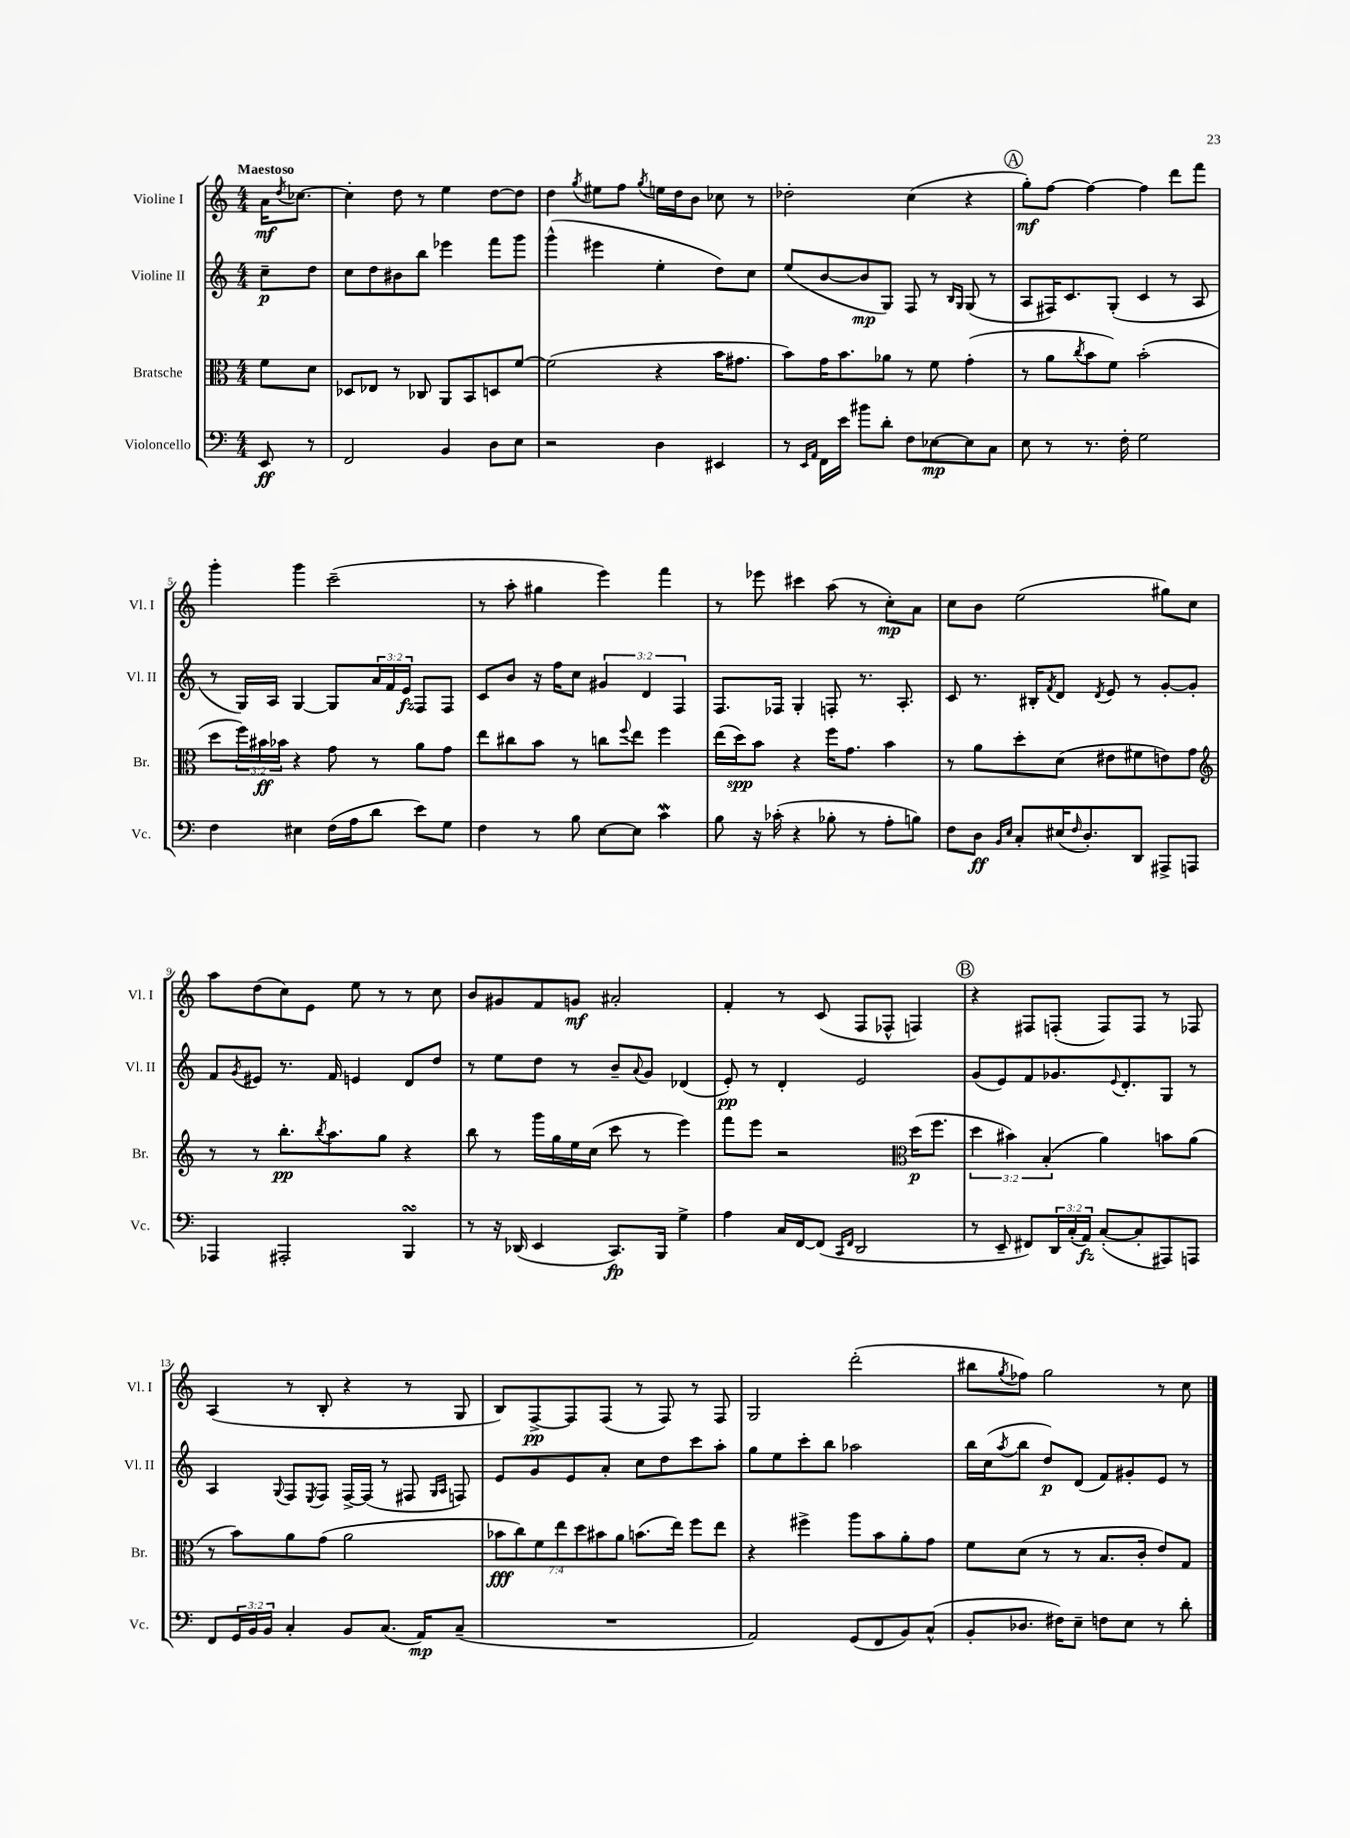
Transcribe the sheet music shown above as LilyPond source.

<<
\new StaffGroup <<
\new Staff = "s0" \with { instrumentName = "Violine I" shortInstrumentName = "Vl. I" } {
    \clef treble \key c \major \numericTimeSignature \time 4/4 \partial 4 \tempo "Maestoso"
    a'16\mf \acciaccatura { d''8 } ces''8.~ |
    ces''4-. d''8 r8 e''4 d''8~ d''8 |
    d''4 \acciaccatura { g''8 } eis''8 f''8 \acciaccatura { g''8 } e''16 d''16 b'8 ces''8 r8 |
    des''2-. c''4( r4 |
    \mark \markup { \circle "A" } g''8-.\mf) f''8~ f''4~ f''4 d'''8 f'''8 |
    g'''4-. g'''4 c'''2--( |
    r8 a''8-. gis''4 e'''4) f'''4 |
    r8 ees'''8 cis'''4 a''8( r8 c''8-.\mp) a'8 |
    c''8 b'8 e''2( gis''8) c''8 |
    a''8 d''8( c''8) e'8 e''8 r8 r8 c''8 |
    b'8 gis'8 f'8 g'8\mf ais'2-. |
    f'4-. r8 c'8( f8 fes8-^ f4) |
    \mark \markup { \circle "B" } r4 fis8 f8-.( f8) f8 r8 fes8 |
    a4( r8 b8-. r4 r8 g8 |
    b8) f8~->\pp f8 f8( r8 f8) r8 f8 |
    g2 d'''2-.( |
    bis''8 \acciaccatura { g''8 } fes''8) g''2 r8 c''8 \bar "|." |
}
\new Staff = "s1" \with { instrumentName = "Violine II" shortInstrumentName = "Vl. II" } {
    \clef treble \key c \major \numericTimeSignature \time 4/4 \override Staff.TupletNumber.text = #tuplet-number::calc-fraction-text \partial 4
    c''8--\p d''8 |
    c''8 d''8 bis'8 b''8 ees'''4 f'''8 g'''8 |
    g'''4-^( eis'''4 e''4-. d''8) c''8 |
    e''8( b'8~ b'8\mp g8) f8 r8 \grace { b16 g16 } g8( r8 |
    \mark \markup { \circle "A" } a8 fis16) c'8. g8-.( c'4 r8 a8 |
    r8 g16) a16 g4~ g8 \tuplet 3/2 { a'16 f'16 e'16\fz } f8 f8 |
    c'8 b'8 r16 f''16 c''8 \tuplet 3/2 { gis'4 d'4 f4 } |
    f8. fes16 g4-. f8-. r8. a8.-. |
    c'8 r8. bis16-. \acciaccatura { f'8 } d'8 \acciaccatura { d'8 } e'8 r8 g'8~-. g'8-. |
    f'8 \acciaccatura { g'8 } eis'8 r8. f'16 e'4 d'8 d''8 |
    r8 e''8 d''8 r8 b'8-- \appoggiatura { a'8 } g'8 des'4( |
    e'8-.\pp) r8 d'4-. e'2 |
    \mark \markup { \circle "B" } g'8( e'8) f'8 ges'8. \appoggiatura { e'8 } d'8.-. g8 r8 |
    a4 \appoggiatura { g8 } f8 \acciaccatura { e8 } f8 f16~-> f16( r8 fis8 \grace { g16 a16 } f8) |
    e'8 g'8 e'8 a'8-. c''8 d''8 c'''8 a''8-. |
    g''8 e''8 c'''8-. b''8 aes''2 |
    b''16 c''16( \acciaccatura { a''8 } b''8 d''8\p) d'8( f'8) gis'8-. e'8 r8 \bar "|." |
}
\new Staff = "s2" \with { instrumentName = "Bratsche" shortInstrumentName = "Br." } {
    \clef alto \key c \major \numericTimeSignature \time 4/4 \override Staff.TupletNumber.text = #tuplet-number::calc-fraction-text \partial 4
    f'8 d'8 |
    des8 ees8 r8 ces8 a,8 b,8 d8 f'8~ |
    f'2( r4 b'16 gis'8. |
    b'8) g'16 b'8. aes'8 r8 f'8 g'4-.( |
    \mark \markup { \circle "A" } r8 a'8 \acciaccatura { c''8 } b'8 f'8) b'2-.( |
    d''8 \tuplet 3/2 { f''16) bis'16\ff bes'16 } r4 g'8 r8 a'8 g'8 |
    e''8 cis''8 b'8 r8 c''8 \appoggiatura { f''8 } e''8 f''4 |
    e''16( d''16\spp) b'8 r4 f''16 g'8. b'4 |
    r8 a'8 d''8-. d'8( eis'8 fis'8 e'8) g'8 |
    \clef treble r8 r8 b''8.-.\pp \acciaccatura { b''8 } a''8. g''8 r4 |
    b''8 r8 g'''16 g''16 e''16 c''16( c'''8 r8 e'''4) |
    f'''8 e'''8 r2 \clef alto d''16\p( f''8. |
    \mark \markup { \circle "B" } \tuplet 3/2 { d''4 bis'4) b4-.( } a'4) b'8 a'8( |
    r8 b'8) a'8 g'8( a'2 |
    \tuplet 7/4 { bes'8\fff c''8) f'8 e''8 d''8 bis'8 a'8 } b'8.( e''16) f''8 e''8 |
    r4 fis''4-> a''8 b'8 a'8-. g'8 |
    f'8 d'8( r8 r8 b8. c'16-. e'8) g8 \bar "|." |
}
\new Staff = "s3" \with { instrumentName = "Violoncello" shortInstrumentName = "Vc." } {
    \clef bass \key c \major \numericTimeSignature \time 4/4 \override Staff.TupletNumber.text = #tuplet-number::calc-fraction-text \partial 4
    e,8\ff r8 |
    f,2 b,4 d8 e8 |
    r2 d4 eis,4 |
    r8 \grace { e,16 a,16 } f,16 e'16 bis'8 d'8-. f8 ees8~\mp ees8 c8 |
    \mark \markup { \circle "A" } e8 r8 r8. f16-. g2 |
    f4 eis4 f16( a16 d'8 e'8) g8 |
    f4 r8 b8 e8~ e8 c'4\mordent |
    b8 r16 ces'16-.( r4 bes8-. r8 a8-. b8) |
    f8 d8\ff \grace { b,16 e16 } c8-. eis16( \grace { f16 } d8.-.) d,8 ais,,8-> a,,8 |
    aes,,4 ais,,2-. b,,4\turn |
    r8 r16 des,16( e,4 c,8.\fp) b,,16 g4-> |
    a4 c16 f,16~ f,8( \grace { c,16 f,16 } d,2 |
    \mark \markup { \circle "B" } r8 e,8-- fis,8) \tuplet 3/2 { d,16 c16-.( a,16\fz) } c8~-.( c8-. ais,,8) a,,8 |
    f,8 \tuplet 3/2 { g,16 b,16 b,16 } c4-. b,8 c8.( a,16\mp) c8--( |
    R1 |
    a,2) g,8( f,8 b,8) c8-^( |
    b,8-. des8. fis16) e8-- f8 e8 r8 d'8-. \bar "|." |
}
>>
>>
